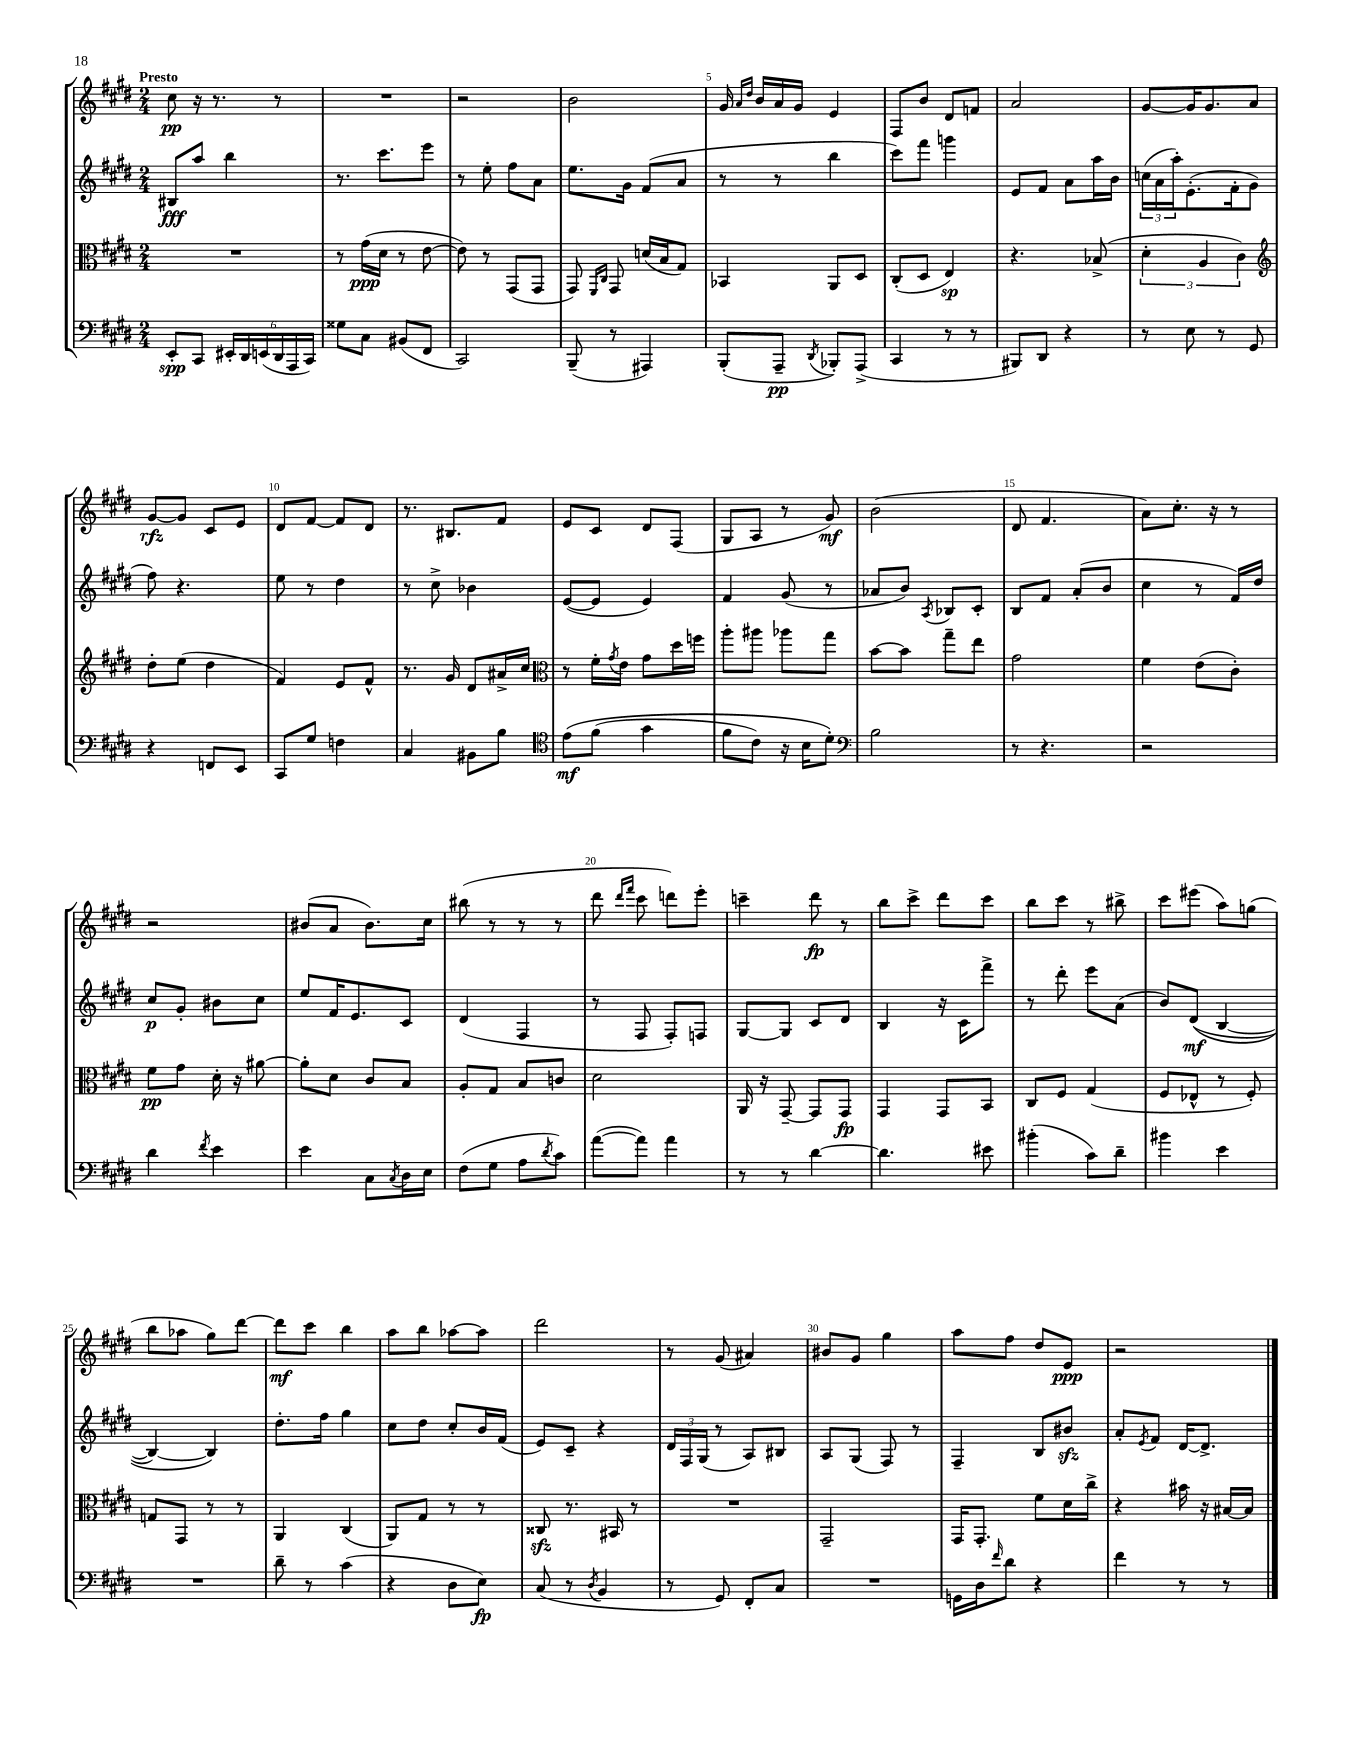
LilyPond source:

<<
\new StaffGroup <<
\new Staff = "s0" {
    \clef treble \key e \major \numericTimeSignature \time 2/4 \tempo "Presto"
    cis''8\pp r16 r8. r8 |
    R2 |
    r2 |
    b'2 |
    gis'16 \grace { a'16 dis''16 } b'16 a'16 gis'16 e'4 |
    fis8 b'8 dis'8 f'8 |
    a'2 |
    gis'8~ gis'16 gis'8. a'8 |
    gis'8~\rfz gis'8 cis'8 e'8 |
    dis'8 fis'8~ fis'8 dis'8 |
    r8. bis8. fis'8 |
    e'8 cis'8 dis'8 fis8( |
    gis8 a8 r8 gis'8\mf) |
    b'2( |
    dis'8 fis'4. |
    a'8) cis''8.-. r16 r8 |
    r2 |
    bis'8( a'8 bis'8.) cis''16 |
    bis''8( r8 r8 r8 |
    dis'''8 \grace { dis'''16 fis'''16 } cis'''8 d'''8) e'''8-. |
    c'''4-- dis'''8\fp r8 |
    b''8 cis'''8-> dis'''8 cis'''8 |
    b''8 cis'''8 r8 bis''8-> |
    cis'''8 eis'''8( a''8) g''8( |
    b''8 aes''8 gis''8) dis'''8~ |
    dis'''8\mf cis'''8 b''4 |
    a''8 b''8 aes''8~ aes''8 |
    dis'''2 |
    r8 gis'8( ais'4) |
    bis'8 gis'8 gis''4 |
    a''8 fis''8 dis''8 e'8\ppp |
    r2 \bar "|." |
}
\new Staff = "s1" {
    \clef treble \key e \major \numericTimeSignature \time 2/4
    bis8\fff a''8 b''4 |
    r8. cis'''8. e'''8 |
    r8 e''8-. fis''8 a'8 |
    e''8. gis'16 fis'8( a'8 |
    r8 r8 b''4 |
    cis'''8) fis'''8 g'''4 |
    e'8 fis'8 a'8 a''16 b'16 |
    \tuplet 3/2 { c''16( a'16 a''16-.) } e'8.-.( fis'16-. gis'8 |
    fis''8) r4. |
    e''8 r8 dis''4 |
    r8 cis''8-> bes'4 |
    e'8~( e'8 e'4) |
    fis'4 gis'8( r8 |
    aes'8 b'8) \acciaccatura { a8 } bes8 cis'8-. |
    b8 fis'8 a'8-.( b'8 |
    cis''4 r8 fis'16) dis''16 |
    cis''8\p gis'8-. bis'8 cis''8 |
    e''8 fis'16 e'8. cis'8 |
    dis'4( fis4 |
    r8 fis8 fis8-.) f8 |
    gis8~ gis8 cis'8 dis'8 |
    b4 r16 cis'16 fis'''8-> |
    r8 dis'''8-. e'''8 a'8( |
    b'8) dis'8\mf(\( b4~ |
    b4~) b4\) |
    dis''8.-. fis''16 gis''4 |
    cis''8 dis''8 cis''8-. b'16 fis'16( |
    e'8) cis'8-- r4 |
    \tuplet 3/2 { dis'16 fis16 gis16( } r8 a8) bis8 |
    a8 gis8( fis8) r8 |
    fis4-- b8 bis'8\sfz |
    a'8-. \acciaccatura { e'8 } fis'8 dis'16~ dis'8.-> \bar "|." |
}
\new Staff = "s2" {
    \clef alto \key e \major \numericTimeSignature \time 2/4
    R2 |
    r8 gis'16\ppp( dis'16 r8 e'8~ |
    e'8) r8 gis,8( gis,8 |
    gis,8) \grace { fis,16 cis16 } gis,8 d'16( b16 gis8) |
    bes,4 a,8 dis8 |
    cis8-.( dis8 e4\sp) |
    r4. bes8->( |
    \tuplet 3/2 { dis'4-. a4 cis'4) } |
    \clef treble dis''8-. e''8( dis''4 |
    fis'4) e'8 fis'8-^ |
    r8. gis'16 dis'8 ais'16-> cis''16 |
    \clef alto r8 fis'16-. \acciaccatura { gis'8 } e'16 gis'8 dis''16 f''16 |
    a''8-. ais''8 aes''8 gis''8 |
    b'8~ b'8 gis''8-- e''8 |
    gis'2 |
    fis'4 e'8( cis'8-.) |
    fis'8\pp gis'8 dis'16-. r16 ais'8~ |
    ais'8-. dis'8 cis'8 b8 |
    a8-. gis8 b8 c'8 |
    dis'2 |
    a,16 r16 gis,8~-- gis,8 gis,8\fp |
    gis,4 gis,8 b,8 |
    cis8 fis8 gis4( |
    fis8 ees8-^ r8 fis8-.) |
    g8 gis,8 r8 r8 |
    a,4 cis4( |
    a,8) gis8 r8 r8 |
    cisis8\sfz r8. bis,16 r8 |
    R2 |
    gis,2-- |
    gis,16 gis,8.-. fis'8 dis'16 cis''16-> |
    r4 bis'16 r16 bis16~ bis16 \bar "|." |
}
\new Staff = "s3" {
    \clef bass \key e \major \numericTimeSignature \time 2/4
    e,8-.\spp cis,8 \tuplet 6/4 { eis,16-. dis,16 e,16( dis,16 a,,16 cis,16) } |
    gisis8 cis8 bis,8( fis,8 |
    cis,2) |
    b,,8--( r8 ais,,4) |
    b,,8-.( a,,8--\pp \acciaccatura { dis,8 } bes,,8-.) a,,8->( |
    cis,4 r8 r8 |
    bis,,8) dis,8 r4 |
    r8 e8 r8 gis,8 |
    r4 f,8 e,8 |
    cis,8 gis8 f4 |
    cis4 bis,8 b8 |
    \clef tenor e'8\mf\( fis'8( gis'4 |
    fis'8 cis'8) r16 b16 dis'8-.\) |
    \clef bass b2 |
    r8 r4. |
    r2 |
    dis'4 \acciaccatura { fis'8 } e'4 |
    e'4 cis8 \acciaccatura { cis8 } dis16 e16 |
    fis8( gis8 a8 \acciaccatura { dis'8 } cis'8) |
    a'8~( a'8) a'4 |
    r8 r8 dis'4~ |
    dis'4. eis'8 |
    bis'4-.( cis'8) dis'8-- |
    bis'4 e'4 |
    R2 |
    dis'8-- r8 cis'4( |
    r4 dis8 e8\fp) |
    cis8( r8 \acciaccatura { dis8 } b,4 |
    r8 gis,8) fis,8-. cis8 |
    R2 |
    g,16 dis16 \grace { fis'16 } dis'8 r4 |
    fis'4 r8 r8 \bar "|." |
}
>>
>>
\layout { \context { \Score \override BarNumber.break-visibility = ##(#f #t #t) barNumberVisibility = #(every-nth-bar-number-visible 5) } }
